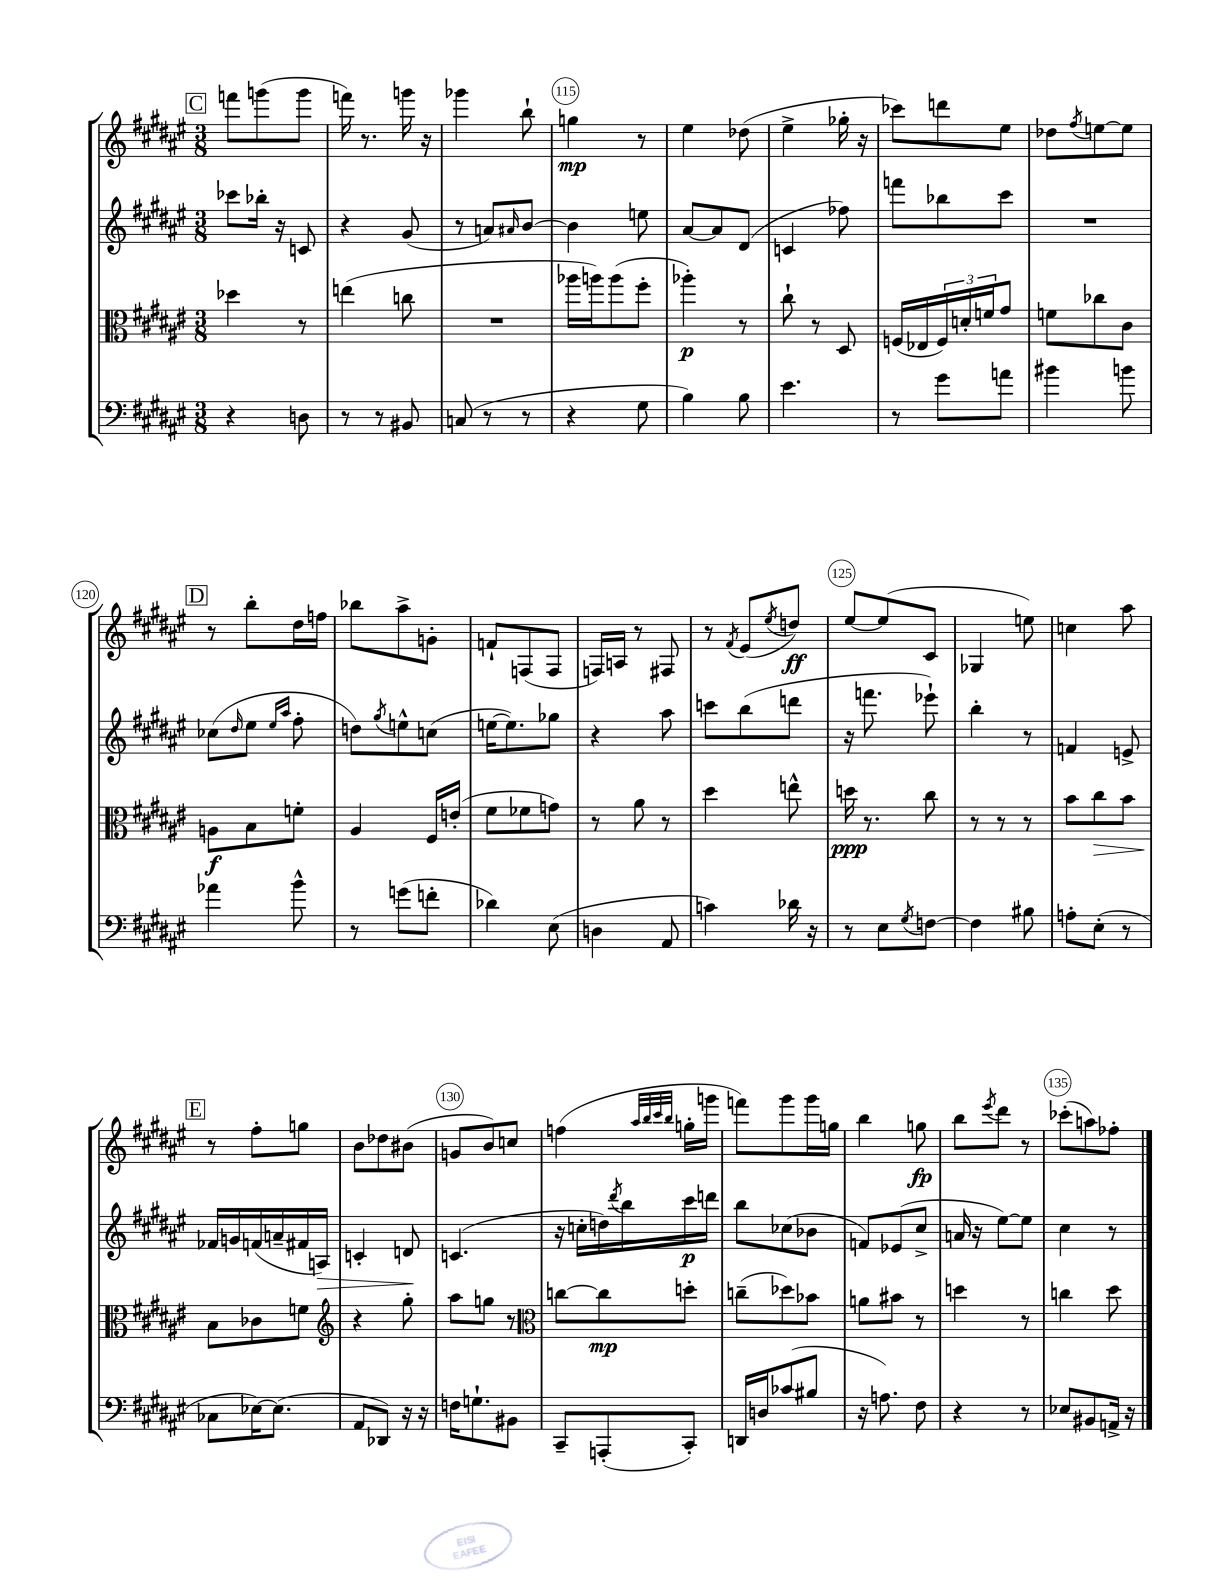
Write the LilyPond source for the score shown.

<<
\new StaffGroup <<
\new Staff = "s0" {
    \clef treble \key fis \major \numericTimeSignature \time 3/8
    \mark \markup { \box "C" } f'''8 g'''8( g'''8 |
    f'''16) r8. g'''16 r16 |
    ges'''4 b''8-! |
    g''4\mp r8 |
    eis''4 des''8( |
    eis''4-> ges''16-. r16 |
    ces'''8) d'''8 eis''8 |
    des''8 \acciaccatura { fis''8 } e''8~ e''8 |
    \mark \markup { \box "D" } r8 b''8-. dis''16 f''16 |
    bes''8 ais''8-> g'8-. |
    f'8-! f8( f8 |
    f16) a16 r8 fis8 |
    r8 \acciaccatura { fis'8 } eis'8( \acciaccatura { eis''8 } d''8\ff) |
    eis''8~ eis''8( cis'8 |
    ges4 e''8) |
    c''4 ais''8 |
    \mark \markup { \box "E" } r8 fis''8-. g''8 |
    b'8 des''8 bis'8( |
    g'8 b'8) c''8 |
    f''4( \grace { ais''32 b''32 cis'''32 b''32 } g''16-. g'''16 |
    f'''8) gis'''8 gis'''16 g''16 |
    b''4 g''8\fp |
    b''8 \acciaccatura { eis'''8 } dis'''8 r8 |
    ces'''8-.( a''8) fes''8-. \bar "|." |
}
\new Staff = "s1" {
    \clef treble \key fis \major \numericTimeSignature \time 3/8
    \mark \markup { \box "C" } ces'''8 bes''16-. r16 c'8 |
    r4 gis'8( |
    r8 a'8) \grace { ais'16 } b'8~ |
    b'4 e''8 |
    ais'8~ ais'8 dis'8( |
    c'4 fes''8) |
    f'''8 bes''8 cis'''8 |
    R4. |
    \mark \markup { \box "D" } ces''8( \grace { dis''16 } eis''8 \grace { eis''16 ais''16 } fis''8-. |
    d''8) \acciaccatura { gis''8 } e''8-^ c''8( |
    e''16~ e''8.) ges''8 |
    r4 ais''8 |
    c'''8 b''8( d'''8 |
    r16 f'''8. ees'''8-!) |
    b''4-. r8 |
    f'4 e'8-> |
    \mark \markup { \box "E" } fes'16 g'16 f'16( a'16-- fis'16 a16\>) |
    c'4-. d'8\! |
    c'4.( |
    r16 c''16-. d''16) \acciaccatura { dis'''8 } b''16 cis'''16\p d'''16 |
    b''8 ces''8( bes'8 |
    f'8) ees'8( cis''8-> |
    a'16 r16 eis''8~) eis''8 |
    cis''4 r8 \bar "|." |
}
\new Staff = "s2" {
    \clef alto \key fis \major \numericTimeSignature \time 3/8
    \mark \markup { \box "C" } des''4 r8 |
    e''4( c''8 |
    R4. |
    aes''16 a''16) a''8( fis''8-. |
    aes''4-.\p) r8 |
    cis''8-! r8 dis8 |
    f16( ees16 \tuplet 3/2 { f16) d'16-. f'16 } gis'8 |
    f'8 ces''8 cis'8 |
    \mark \markup { \box "D" } a8\f b8 f'8-. |
    ais4 fis16 e'16-.( |
    fis'8 fes'8 g'8) |
    r8 ais'8 r8 |
    dis''4 e''8-^ |
    d''16\ppp r8. cis''8 |
    r8 r8 r8 |
    b'8 cis''8\> b'8 |
    \mark \markup { \box "E" } b8\! ces'8 f'8 |
    \clef treble r4 gis''8-. |
    ais''8 g''8 r8 |
    \clef alto c''8~ c''8\mp d''8-. |
    c''8--( des''8) bes'8 |
    a'8 bis'8 r8 |
    d''4 r8 |
    c''4 dis''8 \bar "|." |
}
\new Staff = "s3" {
    \clef bass \key fis \major \numericTimeSignature \time 3/8
    \mark \markup { \box "C" } r4 d8 |
    r8 r8 bis,8 |
    c8( r8 r8 |
    r4 gis8 |
    b4) b8 |
    eis'4. |
    r8 gis'8 a'8 |
    bis'4 b'8 |
    \mark \markup { \box "D" } aes'4 b'8-^ |
    r8 g'8( f'8-. |
    des'4) eis8( |
    d4 ais,8 |
    c'4) des'16 r16 |
    r8 eis8 \acciaccatura { gis8 } f8~ |
    f4 bis8 |
    a8-. eis8-.( r8 |
    \mark \markup { \box "E" } ces8 ees16~) ees8.( |
    ais,8 des,8) r16 r16 |
    f16 g8.-! bis,8 |
    cis,8-- a,,8-.( cis,8-.) |
    d,16 d16 ces'8( bis8 |
    r16 a8.) fis8 |
    r4 r8 |
    ees8 bis,8 a,16-> r16 \bar "|." |
}
>>
>>
\layout { \context { \Score currentBarNumber = #112 \override BarNumber.break-visibility = ##(#f #t #t) barNumberVisibility = #(every-nth-bar-number-visible 5) \override BarNumber.stencil = #(make-stencil-circler 0.1 0.3 ly:text-interface::print) } }
